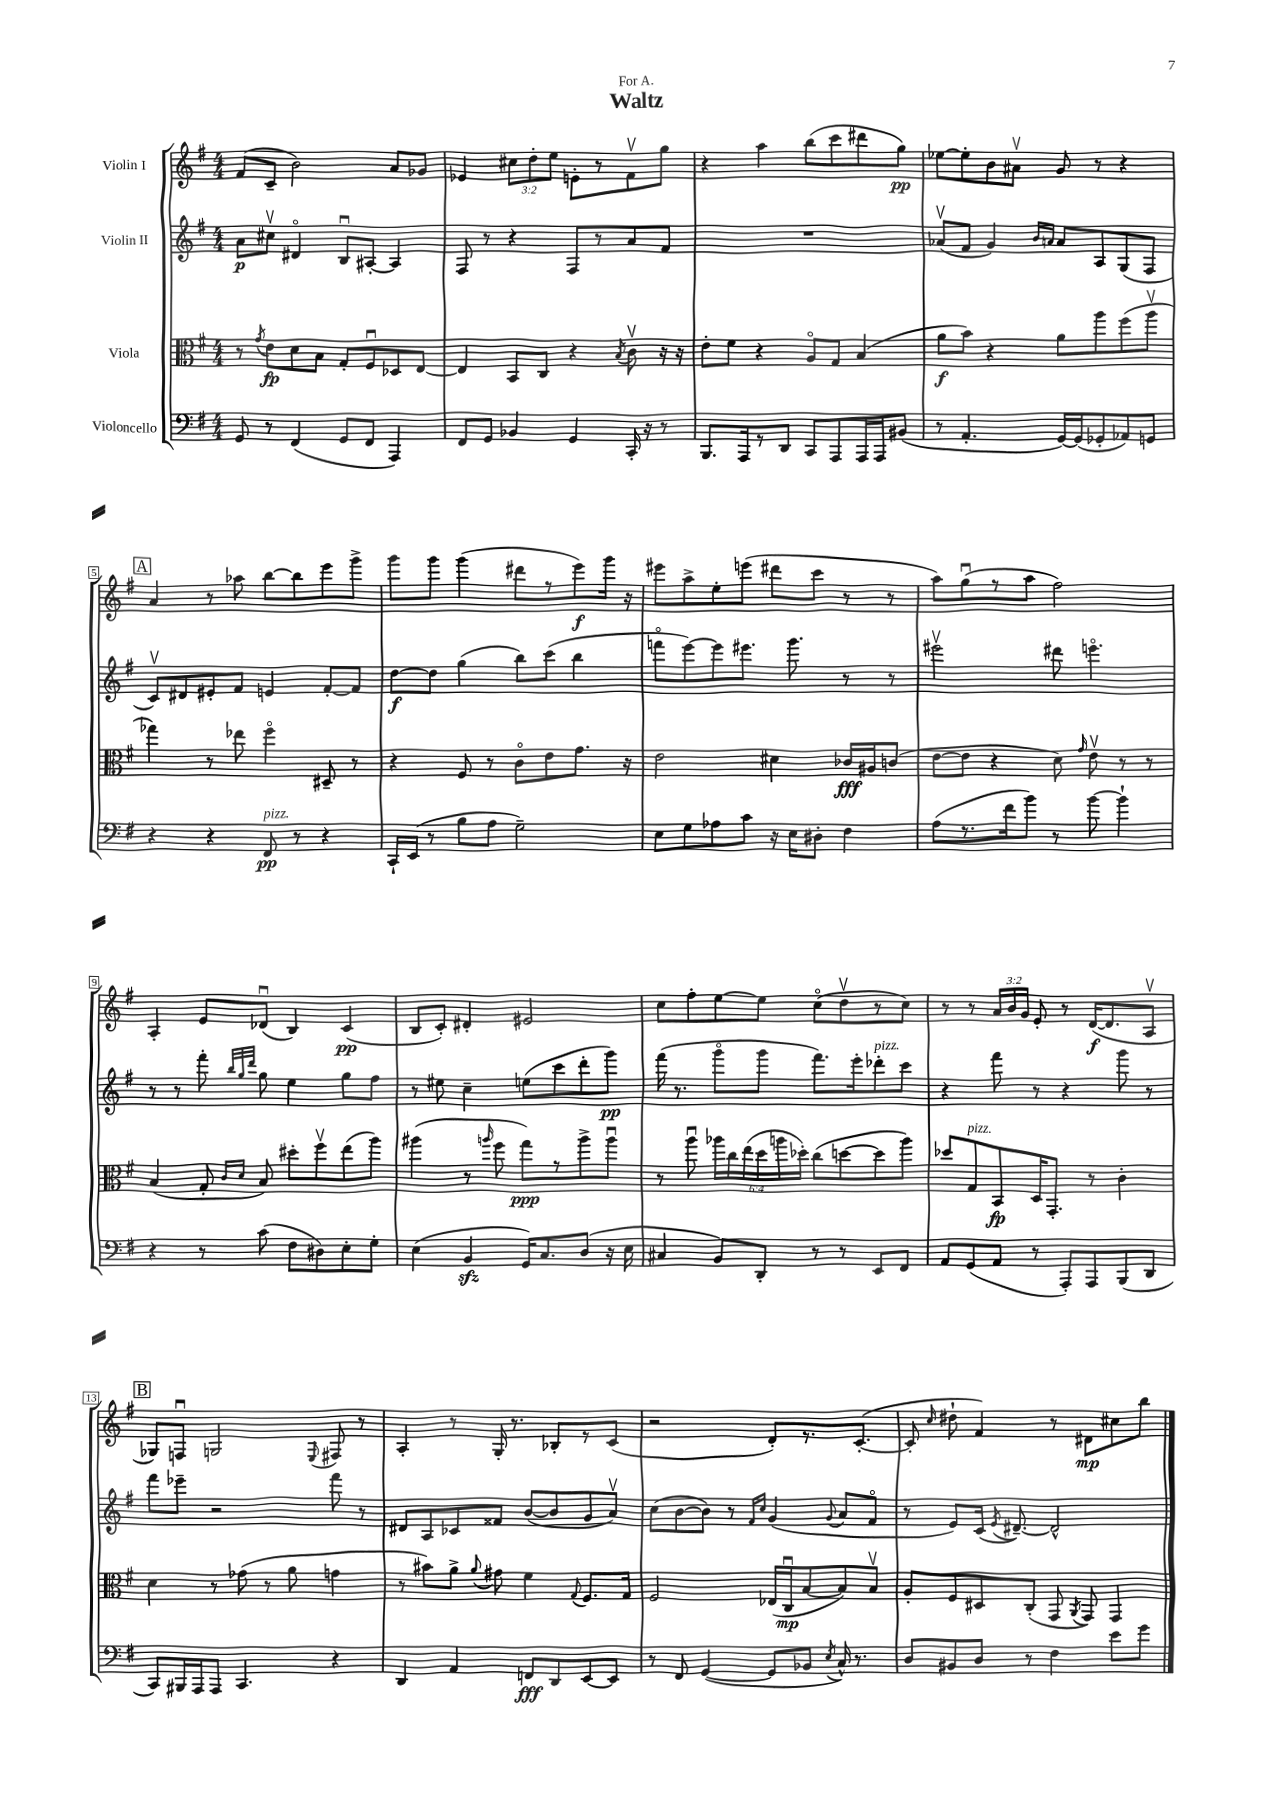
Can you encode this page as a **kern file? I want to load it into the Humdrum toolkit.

**kern	**dynam	**kern	**dynam	**kern	**dynam	**kern	**dynam
*part4	*part4	*part3	*part3	*part2	*part2	*part1	*part1
*staff4	*staff4	*staff3	*staff3	*staff2	*staff2	*staff1	*staff1
*I"Violoncello	*	*I"Viola	*	*I"Violin II	*	*I"Violin I	*
*clefF4	*	*clefC3	*	*clefG2	*	*clefG2	*
*k[f#]	*	*k[f#]	*	*k[f#]	*	*k[f#]	*
*M4/4	*	*M4/4	*	*M4/4	*	*M4/4	*
=1	=1	=1	=1	=1	=1	=1	=1
8GG/	.	8r	.	8a\L	p	(8f#/L	.
.	.	8qg/	.	.	.	.	.
8r	.	8e\L	fp	8cc#Xv\J	.	8c~/J	.
(4FF#/	.	8d\	.	4d#X/	.	2b\)	.
.	.	8B\J	.	.	.	.	.
8GG/L	.	8G'/L	.	8Bu/L	.	.	.
8FF#/J	.	8F#u/	.	[8A#X'/J	.	.	.
4AAA/)	.	8D-X/	.	4A#/]	.	8a/L	.
.	.	[8E/J	.	.	.	8g-X/J	.
=2	=2	=2	=2	=2	=2	=2	=2
8FF#/L	.	4E/]	.	8F#/	.	4e-X/	.
8GG/J	.	.	.	8r	.	.	.
4BB-X/	.	8BB/L	.	4r	.	12cc#X\L	.
.	.	.	.	.	.	12dd'\	.
.	.	8C/J	.	.	.	.	.
.	.	.	.	.	.	12ee\J	.
4GG/	.	4r	.	8F#/L	.	8en'\L	.
.	.	.	.	8r	.	8r	.
.	.	8qB/	.	.	.	.	.
16CC'/	.	8cv\	.	8a/	.	8f#v\	.
16r	.	.	.	.	.	.	.
8r	.	16r	.	8f#/J	.	8gg\J	.
.	.	16r	.	.	.	.	.
=3	=3	=3	=3	=3	=3	=3	=3
8.BBB/L	.	8e'\L	.	1r	.	4r	.
.	.	8f#\J	.	.	.	.	.
16AAA/k	.	.	.	.	.	.	.
8r	.	4r	.	.	.	4aa\	.
8DD/J	.	.	.	.	.	.	.
8CC/L	.	8A/L	.	.	.	(8bb\L	.
8AAA/	.	8G/J	.	.	.	8ccc\	.
16AAA/L	.	(4B/	.	.	.	8ddd#X\	.
16AAA/J	.	.	.	.	.	.	.
(8BB#X/J	.	.	.	.	.	8gg\J)	pp
=4	=4	=4	=4	=4	=4	=4	=4
8r	.	8a\L	f	(8a-Xv/L	.	[8ee-X\L	.
4.AA'/	.	8b\J)	.	8f#/J	.	8ee-'\]	.
.	.	4r	.	4g/)	.	8b\	.
.	.	.	.	.	.	8a#Xv\J	.
.	.	.	.	16qqb/LL	.	.	.
.	.	.	.	16qqan/JJ	.	.	.
[16GG/LL)	.	8a\L	.	8a/L	.	8g/	.
(16GG/J]	.	.	.	.	.	.	.
8GG-X'/	.	8aa\	.	8A/	.	8r	.
8AA-X/)	.	(8ff#\	.	(8G/	.	4r	.
8GGn/J	.	8aav\J	.	8F#/J	.	.	.
!!LO:LB:g=z
!!LO:REH:place=s1:t=A
=5	=5	=5	=5	=5	=5	=5	=5
4r	.	4gg-X\)	.	8cv/L)	.	4a/	.
.	.	.	.	8d#X/	.	.	.
4r	.	8r	.	8e#X'/	.	8r	.
.	.	8ee-X\	.	8f#/J	.	8aa-X\	.
!LO:TX:a:i:t=pizz.	!	!	!	!	!	!	!
8FF#/	pp	4ff#\	.	4en/	.	[8bb\L	.
8r	.	.	.	.	.	8bb\]	.
4r	.	8D#X~/	.	[8f#'/L	.	8eee\	.
.	.	8r	.	8f#/J]	.	8ggg^\J	.
=6	=6	=6	=6	=6	=6	=6	=6
16CC`/LL	.	4r	.	[8dd\L	f	8ggg\L	.
(16EE/JJ	.	.	.	.	.	.	.
8r	.	.	.	8dd\J]	.	8ggg\J	.
8B\L	.	8F#/	.	(4gg\	.	(4ggg\	.
8A\J	.	8r	.	.	.	.	.
2G~\)	.	8c\L	.	8bb\L)	.	8ddd#X\L	.
.	.	8e\	.	(8ccc\J	.	8r	.
.	.	8.g\J	.	4bb\	.	8eee\)	f
.	.	.	.	.	.	16ggg\Jk	.
.	.	16r	.	.	.	16r	.
=7	=7	=7	=7	=7	=7	=7	=7
8E\L	.	2e\	.	8fffn\L	.	8eee#X\L	.
8G\	.	.	.	[8eee\)	.	8aa^\	.
8A-X\	.	.	.	8eee\]	.	8ee'\	.
8c\J	.	.	.	8.eee#X\J	.	(8eeen\J	.
16r	.	4d#X\	.	.	.	8ddd#X\L	.
16E\KL	.	.	.	8.ggg\	.	.	.
8D#X'\J	.	.	.	.	.	8ccc\J	.
4F#\	.	16c-X/LL	fff	8r	.	8r	.
.	.	16A#X/J	.	.	.	.	.
.	.	(8cn/J	.	8r	.	8r	.
=8	=8	=8	=8	=8	=8	=8	=8
(8A\L	.	[8e\L	.	2eee#Xv\	.	8aa\L)	.
8.r	.	8e\J]	.	.	.	(8ggu\	.
.	.	4r	.	.	.	8r	.
16f#\k	.	.	.	.	.	.	.
8b\J)	.	.	.	.	.	8aa\J	.
8r	.	8d\)	.	8ddd#X\	.	2ff#\)	.
.	.	16qqg/	.	.	.	.	.
[8b\	.	8ev\	.	4.eeen\	.	.	.
4b`\]	.	8r	.	.	.	.	.
.	.	8r	.	.	.	.	.
!!LO:LB:g=z
=9	=9	=9	=9	=9	=9	=9	=9
4r	.	(4B/	.	8r	.	4A'/	.
.	.	.	.	8r	.	.	.
8r	.	8G'/	.	8fff#'\	.	8e/L	.
.	.	.	.	32qqbb/LLL	.	.	.
.	.	16qqc/LL	.	32qqgg/	.	.	.
.	.	16qqd/JJ	.	32qqddd/JJJ	.	.	.
(8c\	.	8B/)	.	8gg\	.	(8d-Xu/J	.
8F#\L	.	8dd#X'\L	.	4ee\	.	4B/)	.
8D#X\)	.	8ff#v\	.	.	.	.	.
8E'\	.	(8ee\	.	8gg\L	.	(4c/	pp
8G'\J	.	8aa\J)	.	8ff#\J	.	.	.
=10	=10	=10	=10	=10	=10	=10	=10
(4E\	.	(4aa#X\	.	8r	.	8B/L	.
.	.	.	.	8ee#X\	.	8c'/J)	.
4BBzz/	.	8r	.	4cc~\	.	4d#X'/	.
.	.	16qqaan/	.	.	.	.	.
.	.	8ff#\	.	.	.	.	.
16GG/KL)	.	8gg\L)	ppp	(8een\L	.	2e#X/	.
8.C/	.	.	.	.	.	.	.
.	.	8r	.	8ccc\	.	.	.
(8D/J	.	8aa^\	.	8ddd'\	.	.	.
16r	.	8aau\J	.	8ggg\J)	pp	.	.
16E\	.	.	.	.	.	.	.
=11	=11	=11	=11	=11	=11	=11	=11
4C#X/	.	8r	.	(16fff#\	.	8cc\L	.
.	.	.	.	8.r	.	.	.
.	.	8aau\	.	.	.	8ff#'\	.
8BB/L)	.	24aa-X\LL	.	8ggg\L	.	[8ee\	.
.	.	24cc\	.	.	.	.	.
.	.	(24ee\	.	.	.	.	.
8DD'/J	.	24dd\	.	8ggg\J	.	8ee\J]	.
.	.	24aan\	.	.	.	.	.
.	.	24dd-X'\JJ)	.	.	.	.	.
8r	.	(8cc\L	.	8.fff#\L)	.	(8cc\L	.
8r	.	[8ddn\	.	.	.	8ddv\	.
.	.	.	.	16eee'\k	.	.	.
!	!	!	!	!LO:TX:a:i:t=pizz.	!	!	!
8EE/L	.	8dd\]	.	8ddd-X'\	.	8r	.
8FF#/J	.	8aa\J)	.	8ccc\J	.	8cc\J)	.
=12	=12	=12	=12	=12	=12	=12	=12
8AA/L	.	8dd-X/L	.	4r	.	8r	.
!	!	!LO:TX:a:i:t=pizz.	!	!	!	!	!
(8GG/	.	8G/	.	.	.	8r	.
8AA/J	.	8BB/	fp	8fff#\	.	24a/LL	.
.	.	.	.	.	.	24b/	.
.	.	.	.	.	.	24g/JJ	.
8r	.	16D/K	.	8r	.	8e'/	.
.	.	8.GG'/J	.	.	.	.	.
8AAA'/L)	.	.	.	4r	.	8r	.
8AAA/	.	8r	.	.	.	([16d/KL	f
.	.	.	.	.	.	8.d/]	.
(8BBB/	.	4c'\	.	8ggg\	.	.	.
8DD/J	.	.	.	8r	.	8Av/J	.
!!LO:LB:g=z
!!LO:REH:place=s1:t=B
=13	=13	=13	=13	=13	=13	=13	=13
8CC/L)	.	4d\	.	8fff#\L	.	8G-X/L)	.
16BBB#X/L	.	.	.	8eee-X~\J	.	8Fnu/J	.
16AAA/J	.	.	.	.	.	.	.
8AAA/J	.	8r	.	2r	.	2Gn/	.
4.CC/	.	(8g-X\	.	.	.	.	.
.	.	8r	.	.	.	.	.
.	.	8a\	.	.	.	.	.
.	.	.	.	.	.	8qqE/	.
4r	.	4gn\	.	8fff#\	.	8F#X/	.
.	.	.	.	8r	.	8r	.
=14	=14	=14	=14	=14	=14	=14	=14
4DD/	.	8r	.	8d#X/L	.	4A'/	.
.	.	8b#X\L)	.	8A/	.	.	.
4AA/	.	8a^\J	.	8c-X/	.	8r	.
.	.	8qqa/	.	.	.	.	.
.	.	8g#X\	.	8f##X/J	.	16G'/	.
.	.	.	.	.	.	8.r	.
8FFn/L	fff	4f#\	.	([8b/L	.	.	.
8DD/	.	.	.	8b/]	.	8B-X'/L	.
.	.	8qqG/	.	.	.	.	.
[8EE/	.	8.F#/L	.	8g/	.	8r	.
8EE/J]	.	.	.	8av/J)	.	(8c/J	.
.	.	16G/Jk	.	.	.	.	.
=15	=15	=15	=15	=15	=15	=15	=15
8r	.	2F#/	.	(8cc\L	.	2r	.
8FF#/	.	.	.	[8b\	.	.	.
([4GG/	.	.	.	8b\J])	.	.	.
.	.	.	.	8r	.	.	.
.	.	.	.	16qqf#/LL	.	.	.
.	.	.	.	16qqcc/JJ	.	.	.
8GG/L]	.	(16E-X/LL	.	(4g/	.	8d'/L)	.
.	.	16Cu/J	mp	.	.	.	.
8BB-X/J	.	[8B/	.	.	.	8.r	.
8qE/	.	.	.	8qqg/	.	.	.
16C^^/)	.	8B/])	.	8a/L	.	.	.
8.r	.	.	.	.	.	([8.c'/J	.
.	.	8Bv/J	.	8f#/J	.	.	.
=16	=16	=16	=16	=16	=16	=16	=16
8D/L	.	8A'/L	.	8r	.	8c'/]	.
.	.	.	.	.	.	16qqcc/	.
8BB#X/	.	8F#/	.	8e/L)	.	8dd#X`\	.
8D/J	.	8D#X/	.	(16c/Jk	.	4f#/)	.
.	.	.	.	8qe/	.	.	.
.	.	.	.	[8.d#X~/)	.	.	.
8r	.	(8C'/J	.	.	.	.	.
4F#\	.	8GG/	.	2d#^^/]	.	8r	.
.	.	8qAA/	.	.	.	.	.
.	.	8GG/)	.	.	.	8d#X\L	mp
8e\L	.	4GG/	.	.	.	8cc#X\	.
8g\J	.	.	.	.	.	8bb\J	.
==	==	==	==	==	==	==	==
*-	*-	*-	*-	*-	*-	*-	*-
